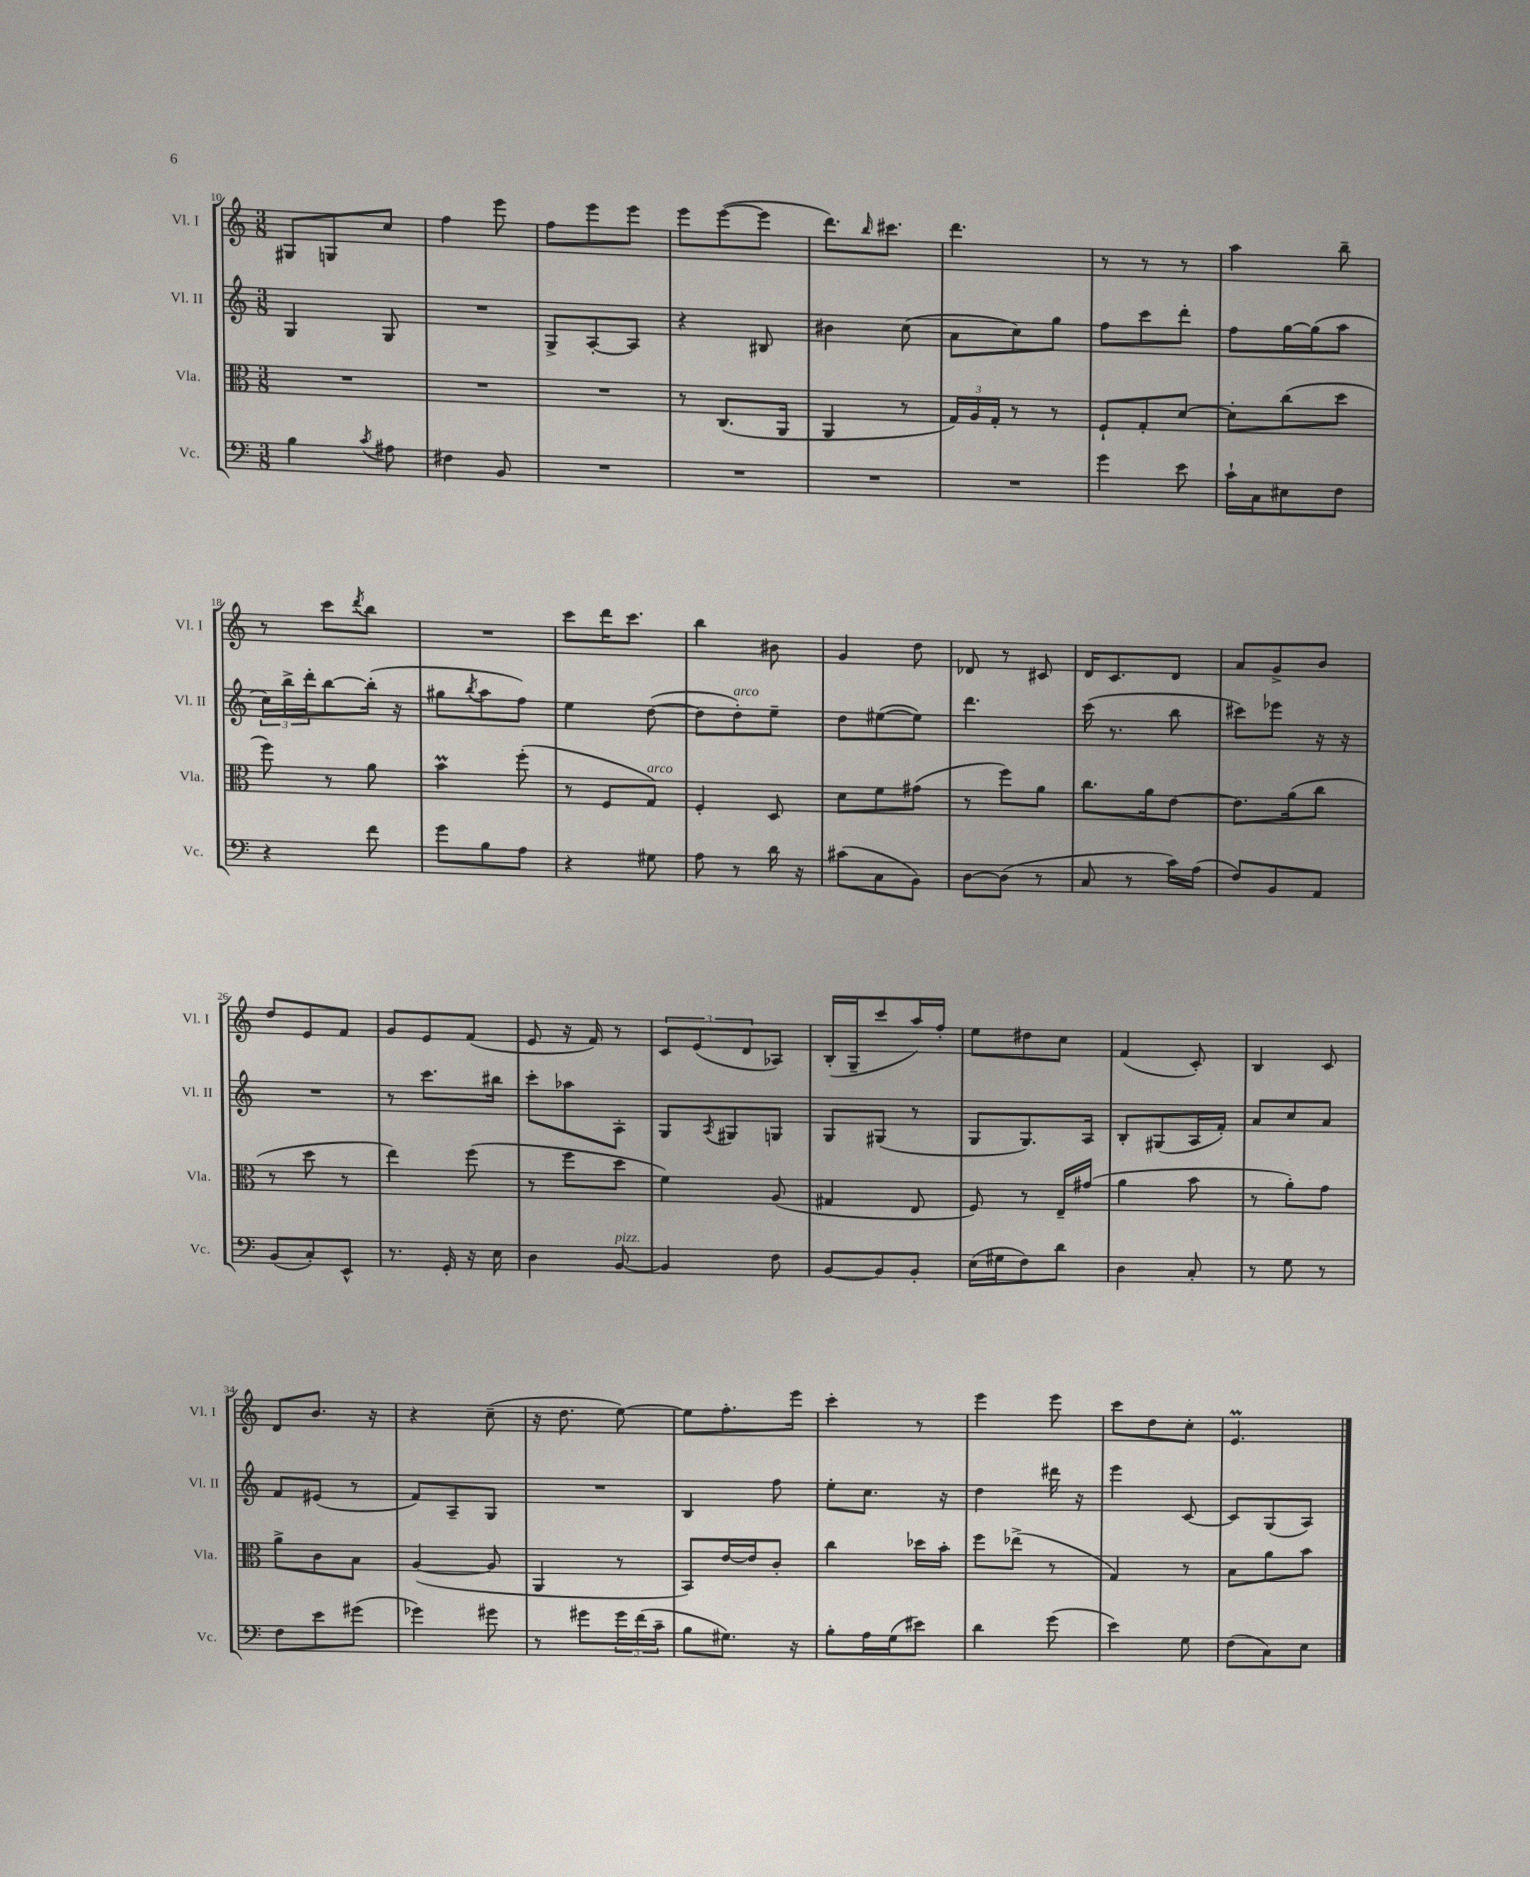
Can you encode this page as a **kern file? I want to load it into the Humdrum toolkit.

**kern	**kern	**kern	**kern
*staff4	*staff3	*staff2	*staff1
*clefF4	*clefC3	*clefG2	*clefG2
*k[]	*k[]	*k[]	*k[]
*M3/8	*M3/8	*M3/8	*M3/8
4B	4.r	4G	8G#
.	.	.	8G
8qc	.	.	.
8A#	.	8G	8cc
=	=	=	=
4F#	4.r	4.r	4ff
8BB	.	.	8eee
=	=	=	=
4.r	4.r	8G^	8ff
.	.	[8A'	8eee
.	.	8A]	8eee
=	=	=	=
4.r	8r	4r	8eee
.	(8.C	.	([8eee
.	.	8B#	8eee]
.	16AA	.	.
=	=	=	=
4.r	4AA	4b#	8.ddd)
.	.	.	16qqbb
.	.	.	8.ccc#
.	8r	(8cc	.
=	=	=	=
4.r	24G)	8a	4.ddd
.	24A	.	.
.	24G'	.	.
.	8r	8cc)	.
.	8r	8gg	.
=	=	=	=
4g	8F`	8ff	8r
.	8G'	8ccc	8r
8e	[8d	8ddd'	8r
=	=	=	=
16c`	8d']	8ff	4aa
16C	.	.	.
8E#	(8cc	[16gg	.
.	.	(16gg]	.
8F	8dd	8aa	8bb~
=	=	=	=
4r	8ff)	24cc)	8r
.	.	24bb^	.
.	.	24ddd'	.
.	8r	[8bb	8ccc
.	.	.	8qddd
8f	8a	(16bb']	8bb
.	.	16r	.
=	=	=	=
8g	4b	8gg#	4.r
.	.	8qbb	.
8B	.	8aa	.
8A	(8ff'	8ff)	.
=	=	=	=
4r	8r	4ee	8ccc
.	8F	.	16ddd
.	.	.	8.ccc
8G#	8G)	([8dd	.
=	=	=	=
8A	4F'	8dd]	4bb
8r	.	8dd')	.
16d	8D	8ee~	8b#
16r	.	.	.
=	=	=	=
(8c#	8d	8dd	4g
8C	8f	([8ee#	.
8BB)	(8g#	8ee#])	8dd
=	=	=	=
[8D	8r	4.ddd	8d-
(8D]	8ff)	.	8r
8r	8a	.	8c#
=	=	=	=
8C	8.cc	(16ccc	16d
.	.	8.r	8.c
8r	.	.	.
.	16a	.	.
16c)	[8e	8bb	8d
(16A	.	.	.
=	=	=	=
8F)	8.e]	8ccc#)	8a
8BB	.	8eee-	8g^
.	(16a	.	.
8AA	8cc	16r	8b
.	.	16r	.
=	=	=	=
(8BB	8r	4.r	8dd
8C')	8dd	.	8e
8EE^^	8r	.	8f
=	=	=	=
8.r	4ee)	8r	8g
.	.	8.ccc	8e
16GG'	.	.	.
16r	(8ff	.	(8f
16E	.	16bb#	.
=	=	=	=
4D	8r	8ccc'	8e
.	8ff	8aa-	16r
.	.	.	16f)
[8BB	8dd	8A'	8r
=	=	=	=
4BB]	4f)	8G	12c
.	.	.	(12e
.	.	8qA	.
.	.	8G#	.
.	.	.	12d
8F	(8A	8G	8A-)
=	=	=	=
[8BB	4G#	8G	(16B'
.	.	.	16G~
8BB]	.	(8G#	8ccc
8BB'	8E	8r	16aa)
.	.	.	16ff'
=	=	=	=
(16E	8F)	8G	8ee
16G#	.	.	.
8F)	8r	8.G)	8dd#
8d	16E~	.	8cc
.	(16g#	16A	.
=	=	=	=
4D	4a	8B'	(4f
.	.	(8G#	.
8C'	8b	16A	8c')
.	.	16f')	.
=	=	=	=
8r	8r	8a	4B
8G	8a')	8cc	.
8r	8g	8a	8c
=	=	=	=
8F	8a^	8f	8d
8e	8c	(8e#	8.b
(8g#	8B	8r	.
.	.	.	16r
=	=	=	=
4g-)	([4A	8f)	4r
.	.	8A~	.
8g#	8A]	8G	(8cc~
=	=	=	=
8r	4AA	4.r	16r
.	.	.	8.dd
8g#	.	.	.
24g#	8r	.	[8ee)
(24f	.	.	.
24c~	.	.	.
=	=	=	=
8B	8BB)	4B	8ee]
8.G#)	[16e	.	8.ff'
.	16e]	.	.
.	8c'	8ff	.
16r	.	.	16eee
=	=	=	=
8B'	4cc	8ee'	4ccc'
16A	.	8.cc	.
(16G	.	.	.
8e#)	16dd-	.	8r
.	16b'	16r	.
=	=	=	=
4d	8ff	4dd	4eee
.	(8ee-^	.	.
(8g	8r	16ddd#	8eee
.	.	16r	.
=	=	=	=
4e)	4G)	4eee	8ccc
.	.	.	8dd
8G	8r	[8c	8cc'
=	=	=	=
(8F	8B	8c]	4.e
8C)	8a	(8G	.
8E	8b	8A)	.
==	==	==	==
*-	*-	*-	*-
